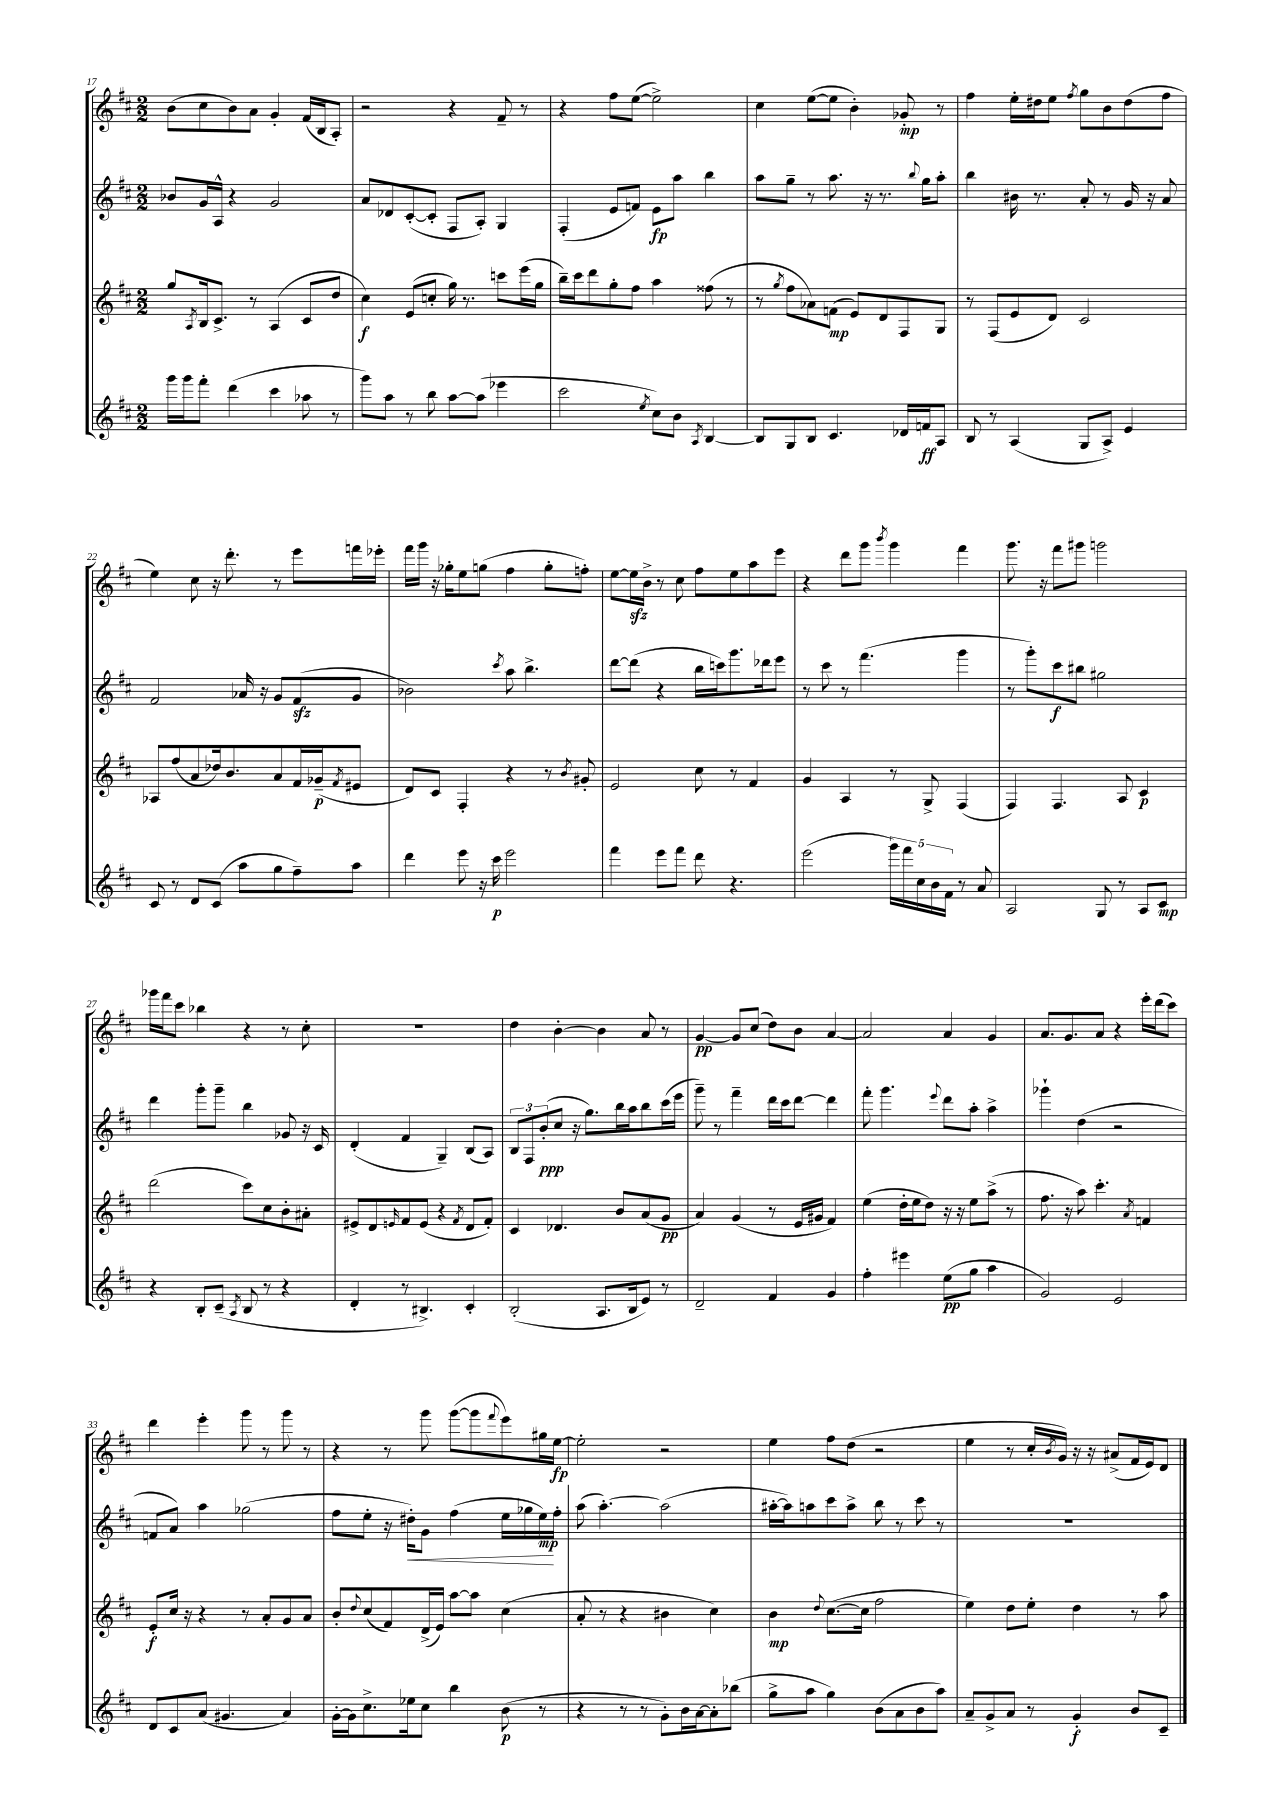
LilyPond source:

<<
\new StaffGroup <<
\new Staff = "s0" {
    \clef treble \key d \major \numericTimeSignature \time 2/2
    b'8( cis''8 b'8) a'8 g'4-. fis'16( b16 a8-.) |
    r2 r4 fis'8-- r8 |
    r4 fis''8 e''8~( e''2->) |
    cis''4 e''8~( e''8 b'4-.) ges'8-.\mp r8 |
    fis''4 e''16-. dis''16 e''8 \acciaccatura { fis''8 } g''8 b'8 dis''8( fis''8 |
    e''4) cis''8 r16 d'''8.-. r8 e'''8 f'''16 ees'''16-. |
    fis'''16 g'''16 r16 ges''16-. e''8 g''8( fis''4 g''8-. f''8-.) |
    e''8~ e''16\sfz b'16-> r8 cis''8 fis''8 e''8 a''8 e'''8 |
    r4 d'''8 g'''8 \acciaccatura { b'''8 } g'''4 fis'''4 |
    g'''8. r16 fis'''8 gis'''8 g'''2 |
    ges'''16 fis'''16 cis'''8 bes''4 r4 r8 cis''8-. |
    R1 |
    d''4 b'4~-. b'4 a'8 r8 |
    g'4~\pp g'8 cis''8( d''8) b'8 a'4~ |
    a'2 a'4 g'4 |
    a'8. g'8. a'8 r4 e'''16-. d'''16( cis'''8) |
    d'''4 e'''4-. g'''8 r8 g'''8 r8 |
    r4 r8 g'''8 g'''8~( g'''8 \appoggiatura { fis'''8 } e'''8) gis''16 e''16~\fp |
    e''2-. r2 |
    e''4 fis''8 d''8( r2 |
    e''4 r8 cis''16-. \acciaccatura { b'8 } g'16) r16 r16 ais'8->( fis'16 e'16) d'8 \bar "|." |
}
\new Staff = "s1" {
    \clef treble \key d \major \numericTimeSignature \time 2/2
    bes'8 g'16 a16-^ r4 g'2 |
    a'8 des'8 cis'8~-.( cis'8-. fis8 a8-.) g4 |
    fis4-.( e'8 f'8) e'8\fp a''8 b''4 |
    a''8 g''8-- r8 a''8. r16 r8. \appoggiatura { b''8 } g''16 a''8-. |
    b''4 bis'16 r8. a'8-. r8 g'16 r16 a'8 |
    fis'2 aes'16 r16 g'8 fis'8\sfz( g'8 |
    bes'2) \acciaccatura { cis'''8 } a''8 b''4.-> |
    d'''8~ d'''8( r4 b''16 c'''16) g'''8. des'''16 e'''8 |
    r8 cis'''8 r8 fis'''4.( g'''4 |
    r8 g'''8-.) cis'''8\f bis''8 gis''2 |
    d'''4 g'''8-. g'''8-- b''4 ges'8 r16 cis'16 |
    d'4-.( fis'4 g4--) b8( a8) |
    \tuplet 3/2 { b8 fis8 b'8-.\ppp( } cis''8 r16 g''8.) b''16 a''16 b''8 cis'''16( e'''16 |
    g'''8--) r8 fis'''4-- d'''16 cis'''16 d'''8~ d'''4 |
    fis'''8-. g'''4. \appoggiatura { e'''8 } d'''8 a''8-. a''4-> |
    ges'''4-! d''4( r2 |
    f'8 a'8) a''4 ges''2( |
    fis''8 e''8-. r16 dis''16-.\<) g'8 fis''4( e''16 ges''16 e''16\mp\!) fis''16-. |
    a''8( a''4.~-.) a''2( |
    ais''16~-. ais''16) a''8 cis'''8 a''8-> b''8 r8 cis'''8 r8 |
    R1 \bar "|." |
}
\new Staff = "s2" {
    \clef treble \key d \major \numericTimeSignature \time 2/2
    g''8 \acciaccatura { a8 } b16 cis'8.-> r8 a4( cis'8 d''8 |
    cis''4\f) e'8( c''8-. g''16) r8. c'''8 e'''16( g''16 |
    b''16--) cis'''16 d'''8 g''8-. fis''8 a''4 fisis''8( r8 |
    r8 \acciaccatura { g''8 } fis''8 aes'8) f'8\mp( e'8) d'8 fis8 g8 |
    r8 fis8( e'8 d'8) cis'2 |
    aes8 fis''8( a'8 des''16) b'8. a'8 fis'16 ges'16--\p( \acciaccatura { fis'8 } eis'8 |
    d'8) cis'8 fis4-. r4 r8 \acciaccatura { b'8 } gis'8-. |
    e'2 cis''8 r8 fis'4 |
    g'4 a4 r8 g8-> fis4( |
    fis4) fis4. a8 cis'4\p |
    d'''2( cis'''8) cis''8 b'8-. ais'8-. |
    eis'8-> d'8 \grace { e'16 } fis'8 e'8( r4 \acciaccatura { fis'8 } d'8 fis'8-.) |
    cis'4 des'4. b'8 a'8( g'8\pp |
    a'4) g'4( r8 e'16 gis'16 fis'4) |
    e''4( d''16-. e''16 d''8) r16 r16 e''8 a''8->( r8 |
    fis''8. r16 a''8) cis'''4.-. \acciaccatura { a'8 } f'4 |
    e'8-.\f cis''16 r16 r4 r8 a'8-. g'8 a'8 |
    b'8-. \appoggiatura { d''8 } cis''8( fis'8) d'16->( e'16) a''8~ a''8 cis''4( |
    a'8-. r8 r4 bis'4 cis''4) |
    b'4\mp \appoggiatura { d''8 } cis''8.~( cis''16 fis''2 |
    e''4) d''8 e''8-. d''4 r8 a''8 \bar "|." |
}
\new Staff = "s3" {
    \clef treble \key d \major \numericTimeSignature \time 2/2
    g'''16 g'''16 fis'''8-. d'''4( cis'''4 aes''8 r8 |
    g'''8) a''8 r8 b''8 a''8~ a''8( ees'''4 |
    cis'''2 \acciaccatura { e''8 } cis''8) b'8 \acciaccatura { a8 } b4~ |
    b8 g8 b8 cis'4. des'16 f'16\ff a8 |
    b8 r8 a4( g8 a8->) e'4 |
    cis'8 r8 d'8 cis'8( a''8 g''8 fis''8--) a''8 |
    d'''4 e'''8 r16 cis'''16\p e'''2 |
    fis'''4 e'''8 fis'''8 d'''8 r4. |
    e'''2( \tuplet 5/4 { g'''16) fis'''16 cis''16 b'16 fis'16 } r8 a'8 |
    a2 g8 r8 a8 cis'8\mp |
    r4 b8-. cis'8--( \acciaccatura { a8 } b8 r8 r4 |
    d'4-. r8 bis4.->) cis'4-. |
    b2-.( a8. b16 e'8) r8 |
    d'2-- fis'4 g'4 |
    fis''4-. eis'''4 e''8\pp( g''8 a''4 |
    g'2) e'2 |
    d'8 cis'8 a'8( gis'4. a'4) |
    g'16~-. g'16 cis''8.-> ees''16 cis''8 b''4 b'8\p( r8 |
    r4 r8 r8 g'8-.) b'16 a'16~ a'8-. bes''8( |
    g''8-> a''8 g''4) b'8( a'8 b'8 a''8) |
    a'8-- g'8-> a'8 r8 g'4-.\f b'8 cis'8-- \bar "|." |
}
>>
>>
\layout { \context { \Score currentBarNumber = #17 } }
